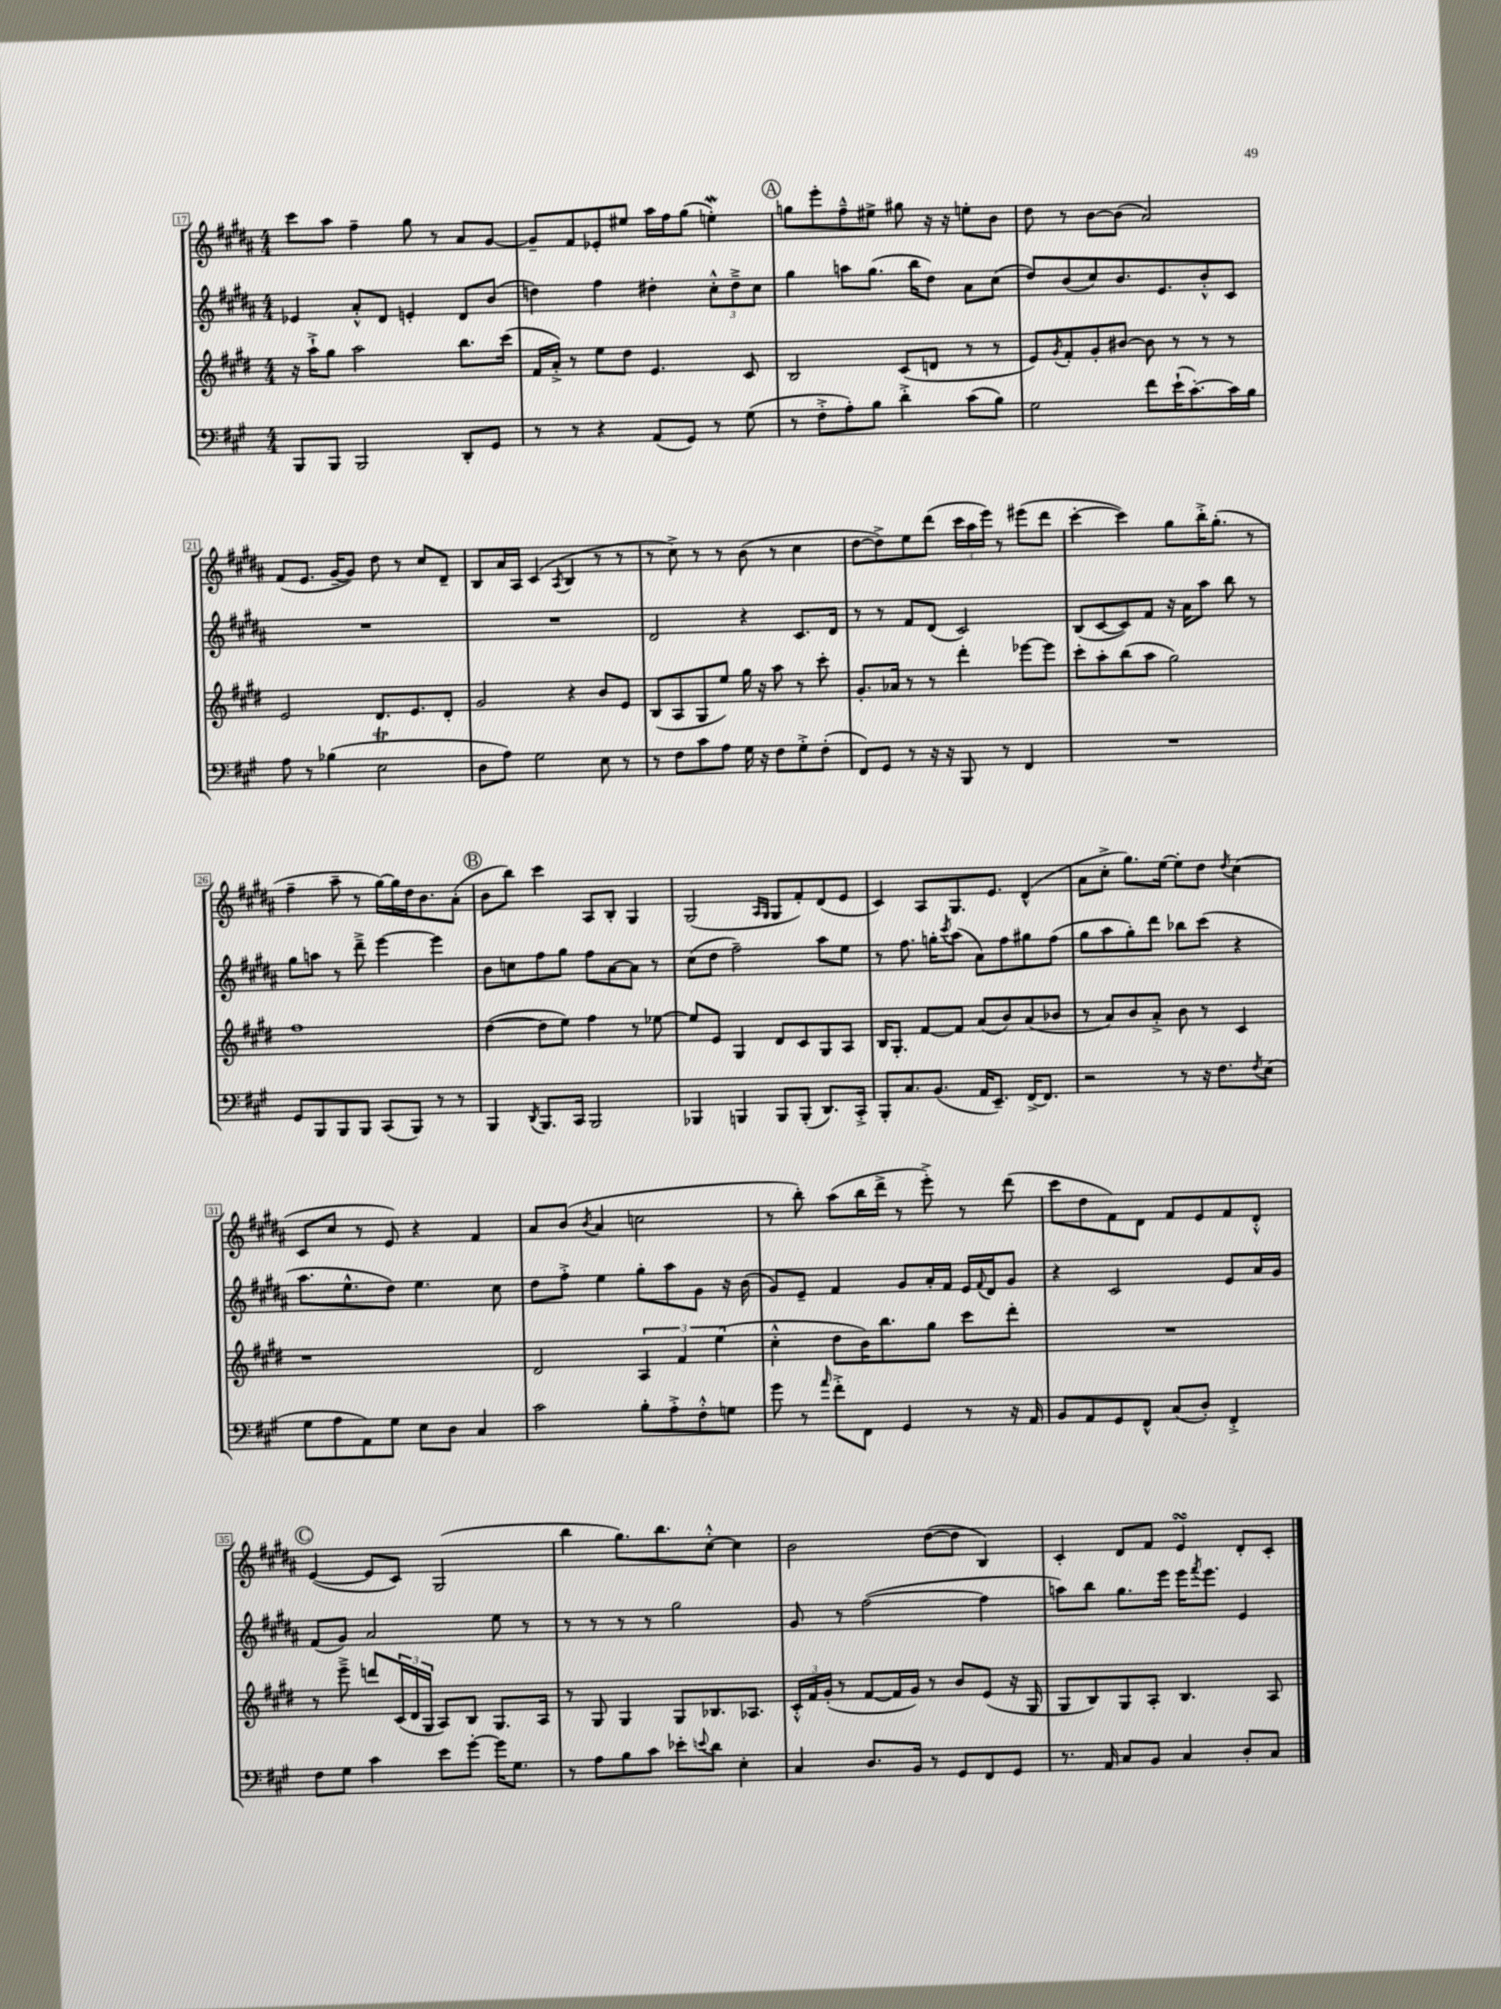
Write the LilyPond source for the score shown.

<<
\new StaffGroup <<
\new Staff = "s0" {
    \clef treble \key b \major \numericTimeSignature \time 4/4
    cis'''8 ais''8 fis''4-- gis''8 r8 ais'8 gis'8~ |
    gis'8-- fis'8 ees'8-. eis''8 ais''16 fis''16 gis''8( e''4-.\mordent) |
    \mark \markup { \circle "A" } g''8 e'''8-. fis''8---^ eis''8-> gis''8 r16 r16 e''8-. b'8 |
    dis''8 r8 b'8~ b'8( ais'2) |
    fis'8( e'8. gis'16~-- gis'8) dis''8 r8 cis''8 dis'8-- |
    b8 ais'16 ais16 cis'4( \acciaccatura { ais8 } b4 r8 r8 |
    r8 cis''8->) r8 r8 b'8( r8 cis''4 |
    dis''8~ dis''8->) e''8 dis'''8( \tuplet 3/2 { cis'''16 ais''16 e'''16) } r8 eis'''8( dis'''8 |
    cis'''4~-. cis'''4) gis''8 b''16-.-> gis''8.-.( r8 |
    fis''4-- ais''8-- r8 gis''16~) gis''16 dis''16 b'8. ais'8-.( |
    \mark \markup { \circle "B" } b'8 b''8) cis'''4 ais8 b8-. gis4 |
    gis2( \grace { ais16 gis16 } gis8 fis'8-.) dis'8( e'8 |
    cis'4) ais8 gis8. e'8. dis'4-^( |
    ais'8 cis''8-.-> gis''8.) e''16~ e''8-. dis''8 \acciaccatura { dis''8 } cis''4( |
    cis'8 cis''8 r8 e'8) r4 fis'4 |
    ais'8 b'8( \acciaccatura { b'8 } ais'4 c''2 |
    r8 b''8-.) ais''8( b''16 dis'''16-> r8 e'''8-.->) r8 dis'''8( |
    cis'''8 dis''8 fis'8) dis'8 fis'8 e'8 fis'8 dis'8-.-^ |
    \mark \markup { \circle "C" } e'4~( e'8 cis'8) gis2( |
    b''4 gis''8.) b''8. cis''8~-.-^ cis''4 |
    b'2 dis''8~( dis''8 b4) |
    cis'4-. dis'8 fis'8 e'4\turn dis'8-. cis'8-. \bar "|." |
}
\new Staff = "s1" {
    \clef treble \key b \major \numericTimeSignature \time 4/4
    ees'4 ais'8-.-^ dis'8 e'4-. dis'8 b'8( |
    d''4) fis''4 dis''4-. \tuplet 3/2 { cis''8-.-^ dis''8---> cis''8 } |
    \mark \markup { \circle "A" } gis''4 a''8 gis''8.( b''16 dis''8) ais'8 cis''8( |
    dis''8) b'8( cis''8) b'8. e'8. b'8-.-^ cis'8 |
    R1 |
    R1 |
    dis'2 r4 cis'8. dis'16 |
    r8 r8 fis'8 dis'8( cis'2) |
    b8( cis'8~ cis'8) fis'8 r16 ais'16 ais''8 b''8 r8 |
    gis''8 a''8 r8 dis'''8---> e'''4~ e'''4 |
    \mark \markup { \circle "B" } b'8 c''8 fis''8 gis''8 fis''8 ais'8~ ais'8 r8 |
    cis''8( dis''8 fis''2--) ais''8 e''8 |
    r8 fis''8. g''16-. \acciaccatura { cis'''8 } ais''8( ais'8) fis''8 gis''8 fis''8( |
    gis''8 ais''8 gis''8-.) dis'''8 bes''8 cis'''8( r4 |
    ais''8. e''8.-^ dis''8) e''4. cis''8 |
    dis''8 fis''8-.-> e''4 gis''8-. ais''8 gis'8 r16 b'16( |
    gis'8) e'8-- fis'4 gis'8 ais'16-. fis'16 e'16 \appoggiatura { fis'8 } dis'16 gis'8 |
    r4 cis'2 e'8 ais'16 gis'16 |
    \mark \markup { \circle "C" } fis'8( gis'8) ais'2 e''8 r8 |
    r8 r8 r8 r8 gis''2 |
    gis'8 r8 fis''2~( fis''4 |
    a''8) b''8 gis''8. e'''16 e'''16 \acciaccatura { fis'''8 } e'''8. e'4 \bar "|." |
}
\new Staff = "s2" {
    \clef treble \key e \major \numericTimeSignature \time 4/4
    r16 a''16-!-> gis''8 a''2 b''8. cis'''16( |
    fis'16 a'16-.->) r8 e''8 dis''8 e'4. cis'8 |
    \mark \markup { \circle "A" } b2 cis'8( d'8 r8 r8 |
    e'8) \acciaccatura { gis'8 } fis'8-. gis'8-. bis'8~ bis'8 r8 r8 r8 |
    e'2 dis'8. e'8. dis'8-. |
    gis'2 r4 b'8 e'8 |
    b8( a8 gis8 e''8) gis''16 r16 a''8 r8 cis'''8-. |
    gis'8.-. aes'16 r8 r8 dis'''4-. ees'''8~ ees'''8 |
    cis'''8-. a''8-. b''8( a''8 gis''2) |
    fis''1 |
    \mark \markup { \circle "B" } dis''4~( dis''8 e''8) fis''4 r8 ees''8~ |
    ees''8 e'8 gis4 dis'8 cis'8 gis8 a8 |
    b16 gis8.-. fis'8~ fis'8 a'8( b'8) a'8( bes'8 |
    r8 a'8) b'8 a'8-.-> b'8 r8 cis'4 |
    r1 |
    dis'2 \tuplet 3/2 { a4 fis'4 e''4( } |
    cis''4-.-^ dis''8 b'16) b''8. gis''8 cis'''8 dis'''8-. |
    R1 |
    \mark \markup { \circle "C" } r8 e'''8---> d'''8 \tuplet 3/2 { cis'16( dis'16 gis16 } a8) b8 gis8. a16 |
    r8 gis8 gis4 gis8 bes8. aes8. |
    \tuplet 3/2 { cis'16-.-^ fis'16 gis'16-.( } r8 fis'8~ fis'16 gis'16) r8 b'8 e'8( r16 gis16 |
    gis8 b8) gis8 a8-. b4. a8 \bar "|." |
}
\new Staff = "s3" {
    \clef bass \key a \major \numericTimeSignature \time 4/4
    b,,8 b,,8 b,,2 d,8-. gis,8 |
    r8 r8 r4 a,8( gis,8) r8 gis8( |
    \mark \markup { \circle "A" } r8 fis8-.-> a8-.) b8 d'4-.-> cis'8( b8) |
    gis2 fis'8 e'16-!( cis'8.~-.) cis'16 b16 |
    a8 r8 bes4( e2\trill |
    d8 a8) gis2 e8 r8 |
    r8 fis8 cis'8 a8 gis16 r16 fis8 gis8-.-> fis8-.( |
    fis,8) gis,8 r8 r16 r16 b,,8 r8 fis,4 |
    R1 |
    gis,8 b,,8 b,,8 b,,8 cis,8( b,,8) r8 r8 |
    \mark \markup { \circle "B" } b,,4 \acciaccatura { d,8 } b,,8. cis,16 b,,2 |
    bes,,4 b,,4 b,,8 b,,8-.( d,8.) cis,16-.-> |
    b,,8-. cis8. b,8.( a,16 e,8.--) fis,16~-> fis,8. |
    r2 r8 r16 fis8. \acciaccatura { fis8 } e8( |
    gis8 a8 a,8) gis8 e8 d8 cis4 |
    cis'2 b8-. a8-.-> fis8-.-^ g8 |
    gis'8 r8 \grace { a'16 } fis'8-.-> fis,8 gis,4 r8 r16 a,16 |
    b,8 a,8 gis,8 fis,8-^ cis8( d8-.) fis,4-.-> |
    \mark \markup { \circle "C" } fis8 gis8 cis'4 e'8 gis'8~-. gis'16 gis8. |
    r8 a8 b8 cis'8 ees'8-. \appoggiatura { e'8 } d'8 e4-. |
    cis4 d8. b,16 r8 gis,8 fis,8 gis,8 |
    r8. a,16 cis8 b,8 cis4 d8-. cis8 \bar "|." |
}
>>
>>
\layout { \context { \Score currentBarNumber = #17 \override BarNumber.stencil = #(make-stencil-boxer 0.1 0.3 ly:text-interface::print) } }
